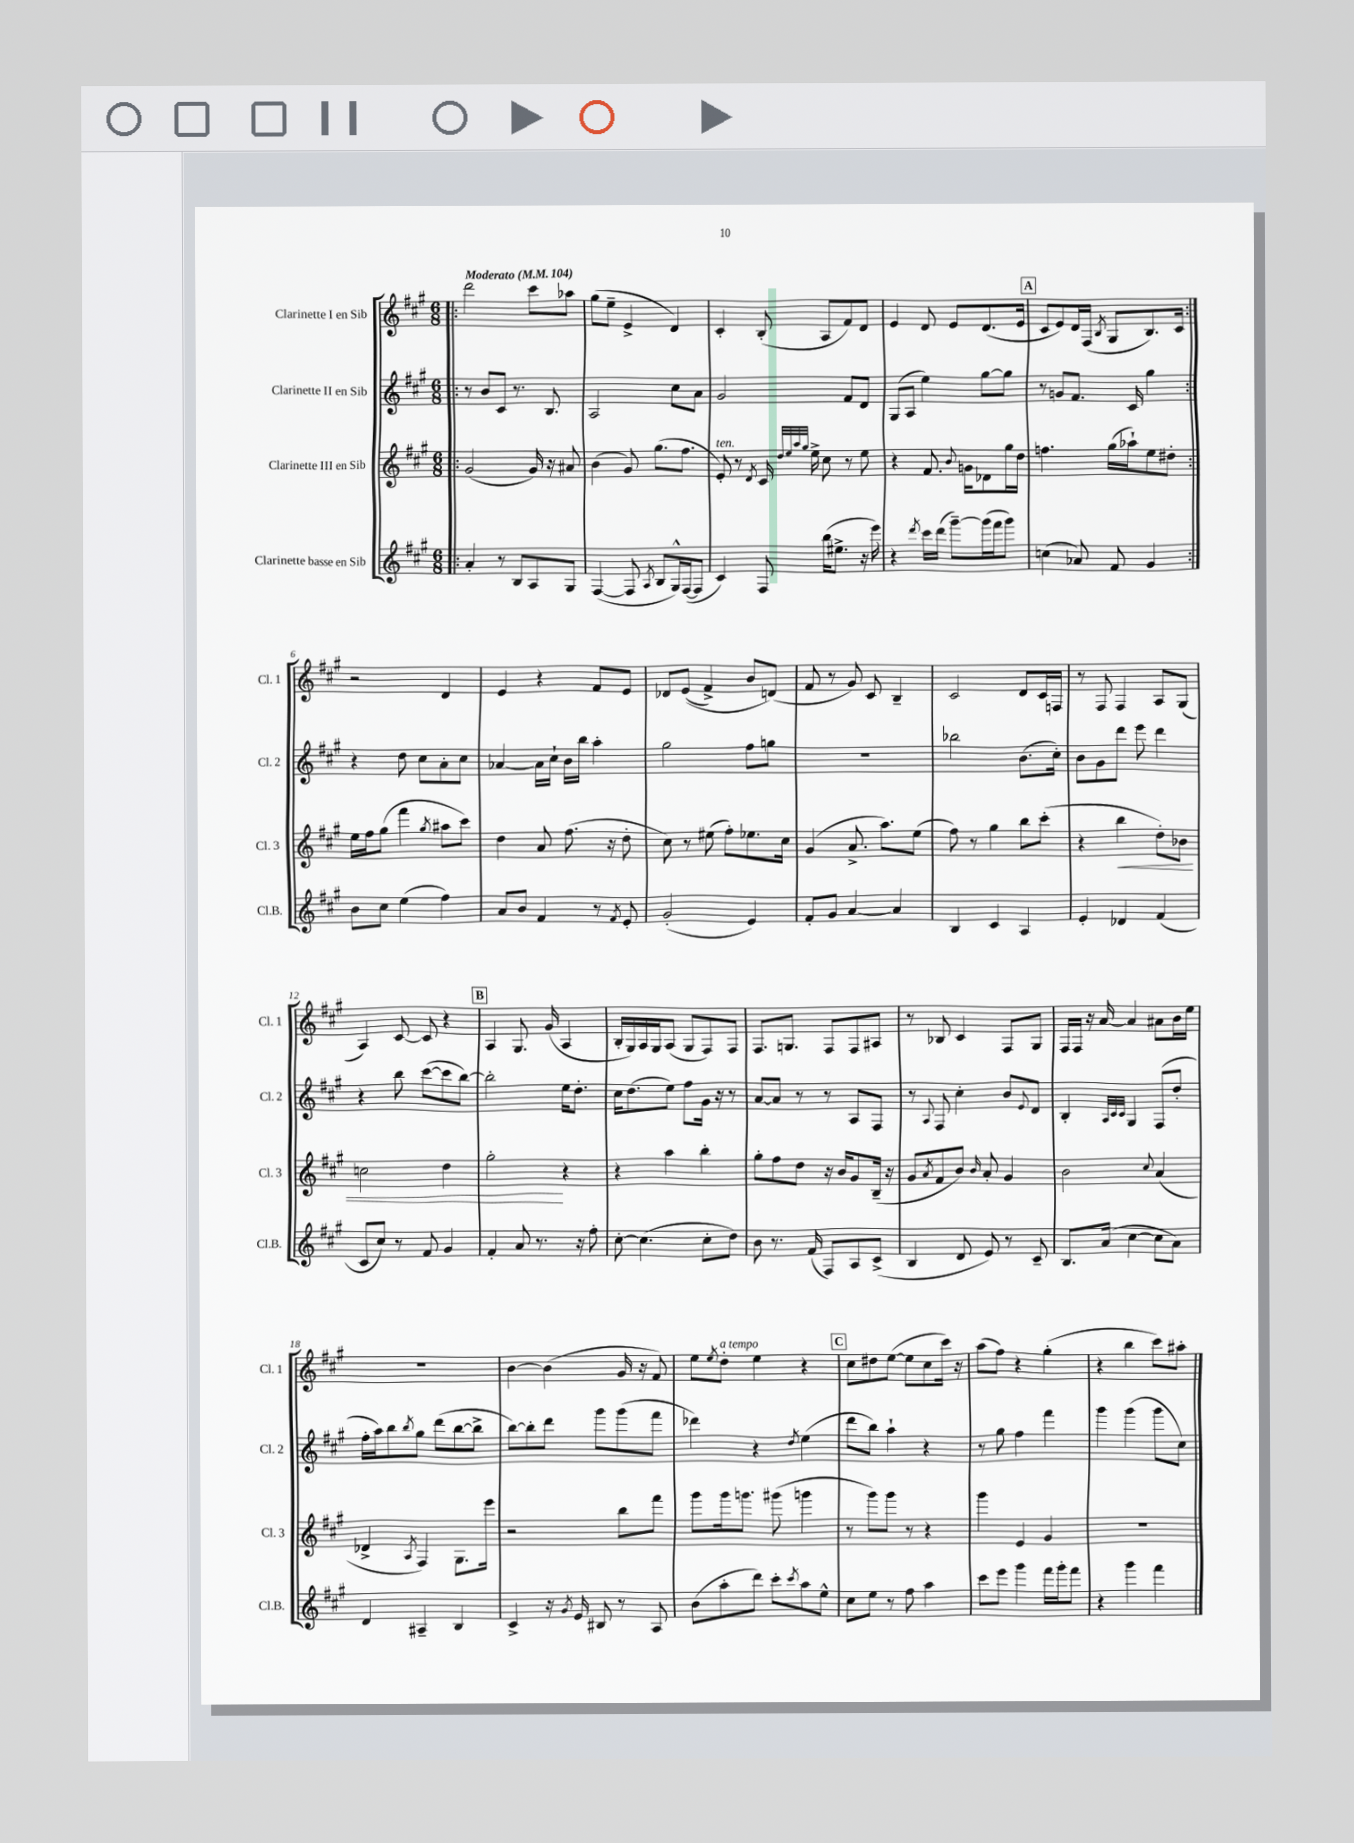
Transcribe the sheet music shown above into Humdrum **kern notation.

**kern	**kern	**dynam	**kern	**kern
*part4	*part3	*part3	*part2	*part1
*staff4	*staff3	*staff3	*staff2	*staff1
*I"Clarinette basse en Sib	*I"Clarinette III en Sib	*	*I"Clarinette II en Sib	*I"Clarinette I en Sib
*I'Cl.B.	*I'Cl. 3	*	*I'Cl. 2	*I'Cl. 1
*clefG2	*clefG2	*	*clefG2	*clefG2
*k[f#c#g#]	*k[f#c#g#]	*	*k[f#c#g#]	*k[f#c#g#]
*M6/8	*M6/8	*	*M6/8	*M6/8
*MM104	*MM104	*	*MM104	*MM104
=1!|:	=1!|:	=1!|:	=1!|:	=1!|:
!	!	!	!	!LO:TX:a:B:t=Moderato
4a'/	(2g#/	.	8r	2ddd\
.	.	.	8b/L	.
8r	.	.	8c#/J	.
8B/L	.	.	8.r	.
8A/	16g#/)	.	.	8ccc#\L
.	16r	.	8.B/	.
8G#/J	8a#X/	.	.	8aa-X\J
=2	=2	=2	=2	=2
([4F#/	(4b\	.	2A/	(8gg#\L
.	.	.	.	8ee~\J
8F#/]	8g#/)	.	.	4e^/
8qA/	.	.	.	.
8B/L	(8.gg#\L	.	.	.
16G#^^/L)	.	.	8cc#\L	4d/)
([16F#/J	8.ff#\J	.	.	.
8F#/J]	.	.	8a\J	.
=3	=3	=3	=3	=3
!	!LO:TX:a:i:t=ten.	!	!	!
4c#/)	8e'/)	.	2g#/	4c#'/
.	8r	.	.	.
.	8qd/	.	.	.
8F#/	16c#/	.	.	(8B'/
.	32qqdd/LLL	.	.	.
.	32qqee/	.	.	.
.	32qqaa/	.	.	.
.	32qqgg#/JJJ	.	.	.
.	16ee^\	.	.	.
(16bb\KL	8cc#\	.	.	8A/L
8.ee#X^\J	.	.	.	.
.	8r	.	8f#/L	8f#/)
16r	8ee\	.	8d/J	8d/J
16eee\)	.	.	.	.
=4	=4	=4	=4	=4
4r	4r	.	(8G#/L	4e/
.	.	.	8A/J	.
8qddd/	.	.	.	.
16ccc#\LL	8.f#/	.	4ee\)	8d/
(16ddd\JJ	.	.	.	.
[8ggg#~\L)	.	.	.	8e/L
.	8qqb/	.	.	.
.	16gn\KL	.	.	.
(16ggg#\L]	8d-X\	.	[8gg#\L	(8.d/
16fff#\J	.	.	.	.
8ggg#\J)	16gg#\L	.	8gg#\J]	.
.	16dd\JJ	.	.	16e/Jk
!!LO:REH:place=s1:t=A
=5	=5	=5	=5	=5
(4ccn\	4.ffn\	.	8r	8c#/L
.	.	.	8gn/L	8e/)
8a-X/)	.	.	8.f#/J	16d/L
.	.	.	.	(16F#/JJ
.	.	.	.	8qB/
8f#/	(16gg#\LL	.	.	8G#/L
.	16aa-X`\J)	.	16c#/	.
4g#/	8ee\	.	4gg#\	8.B/)
.	8dd#X'\J	.	.	.
.	.	.	.	16c#/Jk
!!LO:LB:g=z
=6:|!	=6:|!	=6:|!	=6:|!	=6:|!
8b\L	16ee\LL	.	4r	2r
.	16ff#\J	.	.	.
8cc#\J	(8gg#\J	.	.	.
(4ee\	4fff#\	.	8dd\	.
.	.	.	8cc#\L	.
.	8qgg#/	.	.	.
4ff#\)	8aa#X\L	.	8a'\	4d/
.	8ccc#\J)	.	8cc#\J	.
=7	=7	=7	=7	=7
8a/L	4dd\	.	[4a-X/	4e/
8b/J	.	.	.	.
4f#/	8a/	.	16a-\LL]	4r
.	.	.	16cc#`\JJ	.
.	(8.ff#\	.	16b\LL	.
.	.	.	16bb\JJ	.
8r	.	.	4aa'\	8f#/L
.	16r	.	.	.
8qf#/	.	.	.	.
8e'/	8dd'\	.	.	8e/J
=8	=8	=8	=8	=8
(2g#'/	8cc#\)	.	2gg#\	8d-X/L
.	8r	.	.	((8e/J
.	(8ee#X\	.	.	4f#^/)
.	8ff#'\L)	.	.	.
4e/)	8.ee-X\	.	8ff#\L	8b/L
.	.	.	8ggn\J	(8dn/J)
.	16cc#\Jk	.	.	.
=9	=9	=9	=9	=9
8f#'/L	(4g#/	.	2.r	8f#/
8g#/J	.	.	.	8r
[4a/	8.a^/	.	.	8g#/)
.	.	.	.	8c#/
.	8.aa\L)	.	.	.
4a/]	.	.	.	4B~/
.	(8ee\J	.	.	.
=10	=10	=10	=10	=10
4B/	8ff#\)	.	2bb-X\	2c#/
.	8r	.	.	.
4c#/	4gg#\	.	.	.
4A/	8bb\L	.	(8.b\L	8d/L
.	(8ccc#'\J	.	.	16c#/L
.	.	.	16cc#'\Jk)	16Fn/JJ
=11	=11	=11	=11	=11
4e'/	4r	.	8b\L	8r
.	.	.	8g#\	8F#/
!	!	!LO:HP:b	!	!
4d-X/	4bb\	<	8ddd\J	4F#/
.	.	.	8eee\	.
(4f#/	8dd'\L)	.	4ddd\	8A/L
.	8b-X\J	.	.	(8G#/J
!!LO:LB:g=z
=12	=12	=12	=12	=12
8c#/L	2ccn\	.	4r	4A/)
8cc#/J)	.	.	.	.
8r	.	.	8bb\	[8c#/
8f#/	.	.	([8ccc#\L	8c#/]
4g#/	4dd\	.	8ccc#\]	4r
.	.	.	[8bb\J)	.
!!LO:REH:place=s1:t=B
=13	=13	=13	=13	=13
4f#'/	2gg#'\	.	2bb'\]	4A/
8a/	.	.	.	8.G#/
8.r	.	.	.	.
.	.	.	.	(16g#/
.	4r	[	16ee\KL	4A/
16r	.	.	8.dd'\J	.
8ff#'\	.	.	.	.
=14	=14	=14	=14	=14
[8cc#'\	4r	.	16cc#\KL	16B'/LL
.	.	.	(8.dd\	16G#/)
(4.cc#\]	.	.	.	16A/
.	.	.	.	16G#/J
.	4aa\	.	8ee\J)	(8A/J
.	.	.	8ff#\L	8G#/L
8cc#'\L	4bb'\	.	16g#\Jk	8F#/)
.	.	.	16r	.
8dd\J)	.	.	8r	8F#/J
=15	=15	=15	=15	=15
8b\	8gg#'\L	.	[8a/L	8.F#/L
8.r	8ff#\	.	8a/J]	.
.	.	.	.	8.Gn/J
.	8dd\J	.	8r	.
(16f#/	.	.	.	.
8F#/L)	16r	.	8r	8F#/L
.	16b/KL	.	.	.
8A/	8g#/	.	8A/L	8F#/
(8c#^/J	(16B~/Jk	.	8F#/J	8A#X/J
.	16r	.	.	.
=16	=16	=16	=16	=16
4B/	8g#/L	.	8r	8r
.	8qa/	.	8qqA/	.
.	8f#/	.	8F#/	8B-X/
8d/	8b/J)	.	4cc#'\	4c#/
.	16qqb/	.	.	.
8e/)	8a'/	.	.	.
8r	4g#/	.	8b/L	8F#/L
.	.	.	8qqe/	.
8c#~/	.	.	8d/J	8G#/J
=17	=17	=17	=17	=17
8.B/L	2b\	.	4B'/	16F#/LL
.	.	.	.	16F#/JJ
.	.	.	.	16r
(16a/Jk	.	.	.	[16a/
.	.	.	32qqA/LLL	.
.	.	.	32qqc#/	.
.	.	.	32qqc#/JJJ	.
[4cc#\	.	.	4G#/	4a/]
.	8qqcc#/	.	.	.
8cc#\L]	(4a/	.	(8F#/L	8a#X\L
8a\J)	.	.	8dd'/J	16b\L
.	.	.	.	16ee\JJ
!!LO:LB:g=z
=18	=18	=18	=18	=18
4d/	4d-X^/	.	16ff#'\LL	2.r
.	.	.	16aa\J)	.
.	.	.	8bb\	.
.	8qA/	.	8qbb/	.
4A#X~/	4F#/)	.	8gg#\J	.
.	.	.	(8ddd\L	.
4B/	8.G#\L	.	[8bb\	.
.	.	.	8bb^\J]	.
.	16eee\Jk	.	.	.
=19	=19	=19	=19	=19
4c#^/	2r	.	[8bb\L)	[4b\
.	.	.	8bb'\]	.
16r	.	.	8ddd\J	(4b\]
8qg#/	.	.	.	.
16e/	.	.	.	.
8B#X/	.	.	8ggg#\L	.
8r	8bb\L	.	(8ggg#\	16g#/
.	.	.	.	16r
8A/	8fff#\J	.	8fff#\J	8f#/)
=20	=20	=20	=20	=20
(8b\L	8ggg#\L	.	4ddd-X\)	8ee\L
.	.	.	.	8qee/
!	!	!	!	!LO:TX:a:i:t=a tempo
8aa'\	16ggg#\k	.	.	8dd'\J
.	8.gggn\J	.	.	.
8ddd\J)	.	.	4r	4ee\
8ccc#'\L	(8ggg#X\	.	.	.
8qccc#/	.	.	8qdd/	.
8aa\	4gggn\	.	(4ee\	4r
8ee^^\J	.	.	.	.
!!LO:REH:place=s1:t=C
=21	=21	=21	=21	=21
8cc#\L	8r	.	8ddd\L	8cc#\L
8ee\J	8ggg#\L)	.	8bb\J)	8dd#X\
8r	8ggg#\J	.	4aa`\	([8ee\J
8ff#\	8r	.	.	8ee\L]
4aa\	4r	.	4r	8cc#\
.	.	.	.	16ccc#\Jk)
.	.	.	.	16r
=22	=22	=22	=22	=22
8ccc#\L	4ggg#\	.	8r	(8aa\L
8eee\J	.	.	8gg#\	8ff#\J)
4ggg#\	4e/	.	4ff#\	4r
16fff#\LL	4g#/	.	4fff#\	(4gg#'\
16ggg#'\J	.	.	.	.
8fff#\J	.	.	.	.
=23	=23	=23	=23	=23
4r	2.r	.	4ggg#\	4r
4ggg#\	.	.	(4ggg#\	4bb\
4fff#\	.	.	8ggg#\L	8ccc#\L)
.	.	.	8cc#\J)	8aa#X'\J
==	==	==	==	==
*-	*-	*-	*-	*-
